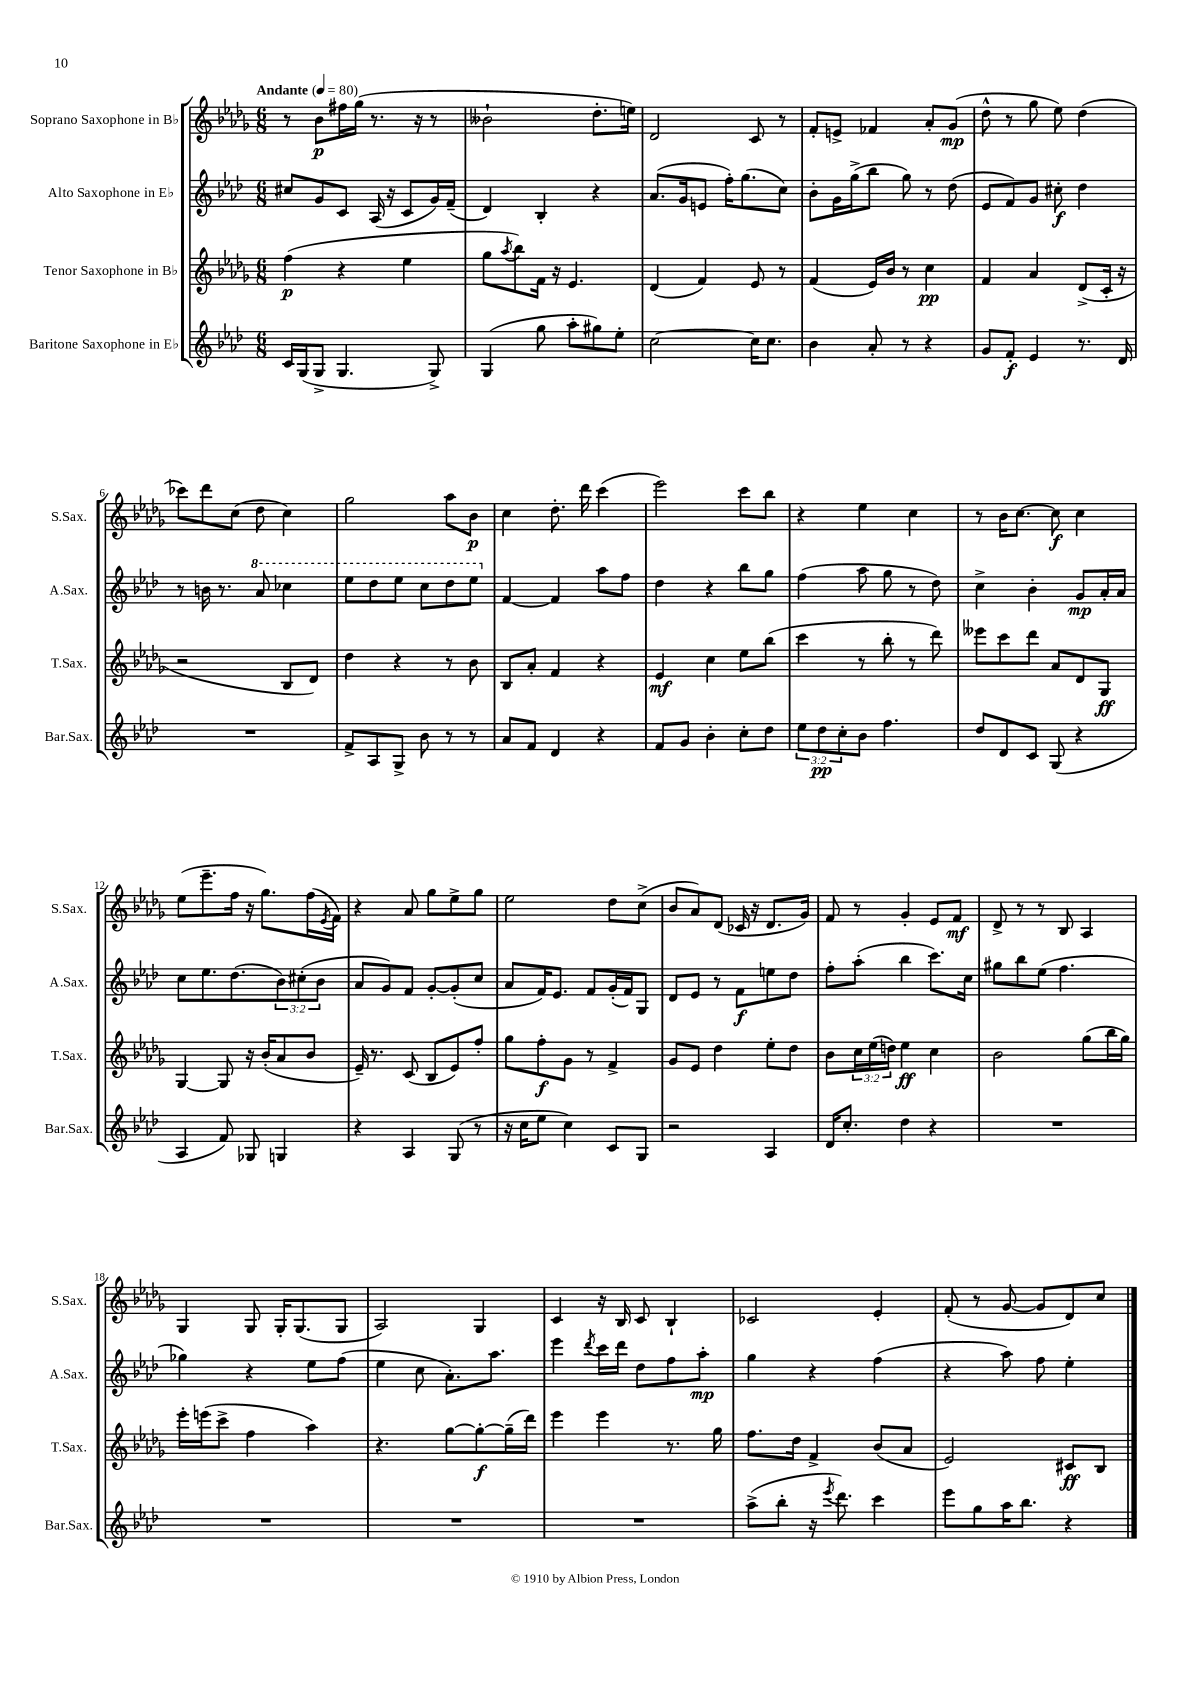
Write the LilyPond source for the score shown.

<<
\new StaffGroup <<
\new Staff = "s0" \with { instrumentName = "Soprano Saxophone in Bb" shortInstrumentName = "S.Sax." } {
    \clef treble \key des \major \numericTimeSignature \time 6/8 \tempo "Andante" 4 = 80
    r8 bes'8\p fis''16 ges''16( r8. r16 r8 |
    beses'2-! des''8.-. e''16) |
    des'2 c'8 r8 |
    f'8-. e'8-> fes'4 aes'8-. ges'8\mp( |
    des''8-^ r8 ges''8 ees''8) des''4( |
    ces'''8) des'''8 c''8( des''8 c''4) |
    ges''2 aes''8 bes'8\p |
    c''4 des''8.-. des'''16 c'''4( |
    ees'''2) c'''8 bes''8 |
    r4 ees''4 c''4 |
    r8 bes'16 c''8.~ c''8\f c''4 |
    ees''8( ees'''8.-- f''16 r16 ges''8.) f''16( \acciaccatura { ees'8 } f'16) |
    r4 aes'8 ges''8 ees''8-> ges''8 |
    ees''2 des''8 c''8->( |
    bes'8 aes'8) des'8( ces'16 r16 des'8. ges'16) |
    f'8 r8 ges'4-. ees'8 f'8\mf |
    des'8-> r8 r8 bes8 aes4 |
    ges4 ges8 ges16-. ges8.( ges8 |
    aes2) ges4 |
    c'4 r16 bes16 c'8 bes4-! |
    ces'2 ees'4-. |
    f'8-.( r8 ges'8~ ges'8 des'8) c''8 \bar "|." |
}
\new Staff = "s1" \with { instrumentName = "Alto Saxophone in Eb" shortInstrumentName = "A.Sax." } {
    \clef treble \key aes \major \numericTimeSignature \time 6/8 \override Staff.TupletNumber.text = #tuplet-number::calc-fraction-text
    cis''8 g'8 c'8 aes16( r16 c'8 g'16) f'16--( |
    des'4) bes4-. r4 |
    aes'8.( g'16 e'8 f''16-.) g''8.( c''8) |
    bes'8-. g'16 g''16->( bes''8 g''8) r8 des''8( |
    ees'8 f'8) g'8 cis''8-.\f des''4 |
    r8 b'16 r8. \ottava #1 aes''8 ces'''4 |
    ees'''8 des'''8 ees'''8 c'''8 des'''8 ees'''8 \ottava #0 |
    f'4~ f'4 aes''8 f''8 |
    des''4 r4 bes''8 g''8 |
    f''4( aes''8 g''8 r8 des''8) |
    c''4-> bes'4-. g'8\mp aes'16-. aes'16 |
    c''8 ees''8. des''8.( \tuplet 3/2 { bes'8) cis''8-.( bes'8 } |
    aes'8 g'8) f'8 g'8~-. g'8-.( c''8 |
    aes'8 f'16) ees'8. f'8 g'16-.( f'16) g8 |
    des'8 ees'8 r8 f'8\f e''8 des''8 |
    f''8-. aes''8-.( bes''4 c'''8.) c''16 |
    gis''8 bes''8 ees''8( f''4. |
    ges''4) r4 ees''8 f''8( |
    ees''4 c''8 aes'8.-.) aes''8. |
    ees'''4 \acciaccatura { des'''8 } c'''16 des'''16 des''8 f''8 aes''8-.\mp |
    g''4 r4 f''4( |
    r4 aes''8) f''8 ees''4-. \bar "|." |
}
\new Staff = "s2" \with { instrumentName = "Tenor Saxophone in Bb" shortInstrumentName = "T.Sax." } {
    \clef treble \key des \major \numericTimeSignature \time 6/8 \override Staff.TupletNumber.text = #tuplet-number::calc-fraction-text
    f''4\p( r4 ees''4 |
    ges''8 \acciaccatura { aes''8 } bes''8) f'16 r16 ees'4. |
    des'4( f'4) ees'8 r8 |
    f'4( ees'16) bes'16 r8 c''4\pp |
    f'4 aes'4 des'8->( c'16-. r16 |
    r2 bes8 des'8) |
    des''4 r4 r8 bes'8 |
    bes8 aes'8-. f'4 r4 |
    ees'4\mf c''4 ees''8 bes''8( |
    c'''4 r8 bes''8-. r8 des'''8) |
    eeses'''8 c'''8 des'''8 aes'8 des'8 ges8\ff |
    ges4~ ges8 r16 bes'16-.( aes'8 bes'8 |
    ees'16--) r8. c'8( bes8 ees'8) f''8-. |
    ges''8 f''8-.\f ges'8 r8 f'4-> |
    ges'8 ees'8 des''4 ees''8-. des''8 |
    bes'8 \tuplet 3/2 { c''16 ees''16( d''16) } ees''4\ff c''4 |
    bes'2 ges''8( bes''16 ges''16) |
    ees'''16-. e'''16( c'''8-> f''4 aes''4) |
    r4. ges''8~ ges''8~-.\f ges''16--( des'''16) |
    ees'''4 ees'''4 r8. ges''16 |
    f''8. des''16 f'4-> bes'8( aes'8 |
    ees'2) cis'8\ff bes8 \bar "|." |
}
\new Staff = "s3" \with { instrumentName = "Baritone Saxophone in Eb" shortInstrumentName = "Bar.Sax." } {
    \clef treble \key aes \major \numericTimeSignature \time 6/8 \override Staff.TupletNumber.text = #tuplet-number::calc-fraction-text
    c'16 g16( g8-> g4. g8->) |
    g4( g''8 aes''8-. gis''8) ees''8-. |
    c''2~ c''16 c''8. |
    bes'4 aes'8-. r8 r4 |
    g'8 f'8-.\f ees'4 r8. des'16 |
    R2. |
    f'8-> aes8 g8-> bes'8 r8 r8 |
    aes'8 f'8 des'4 r4 |
    f'8 g'8 bes'4-. c''8-. des''8 |
    \tuplet 3/2 { ees''8 des''8\pp c''8-. } bes'8 f''4. |
    des''8 des'8 c'8 g8( r4 |
    aes4 f'8) ges8 g4 |
    r4 aes4 g8( r8 |
    r16 c''16 ees''8 c''4) c'8 g8 |
    r2 aes4 |
    des'16 c''8.-. des''4 r4 |
    R2. |
    R2. |
    R2. |
    R2. |
    aes''8->( bes''8-. r16 \acciaccatura { ees'''8 } des'''8.) c'''4 |
    ees'''8 g''8 aes''16 bes''8. r4 \bar "|." |
}
>>
>>
